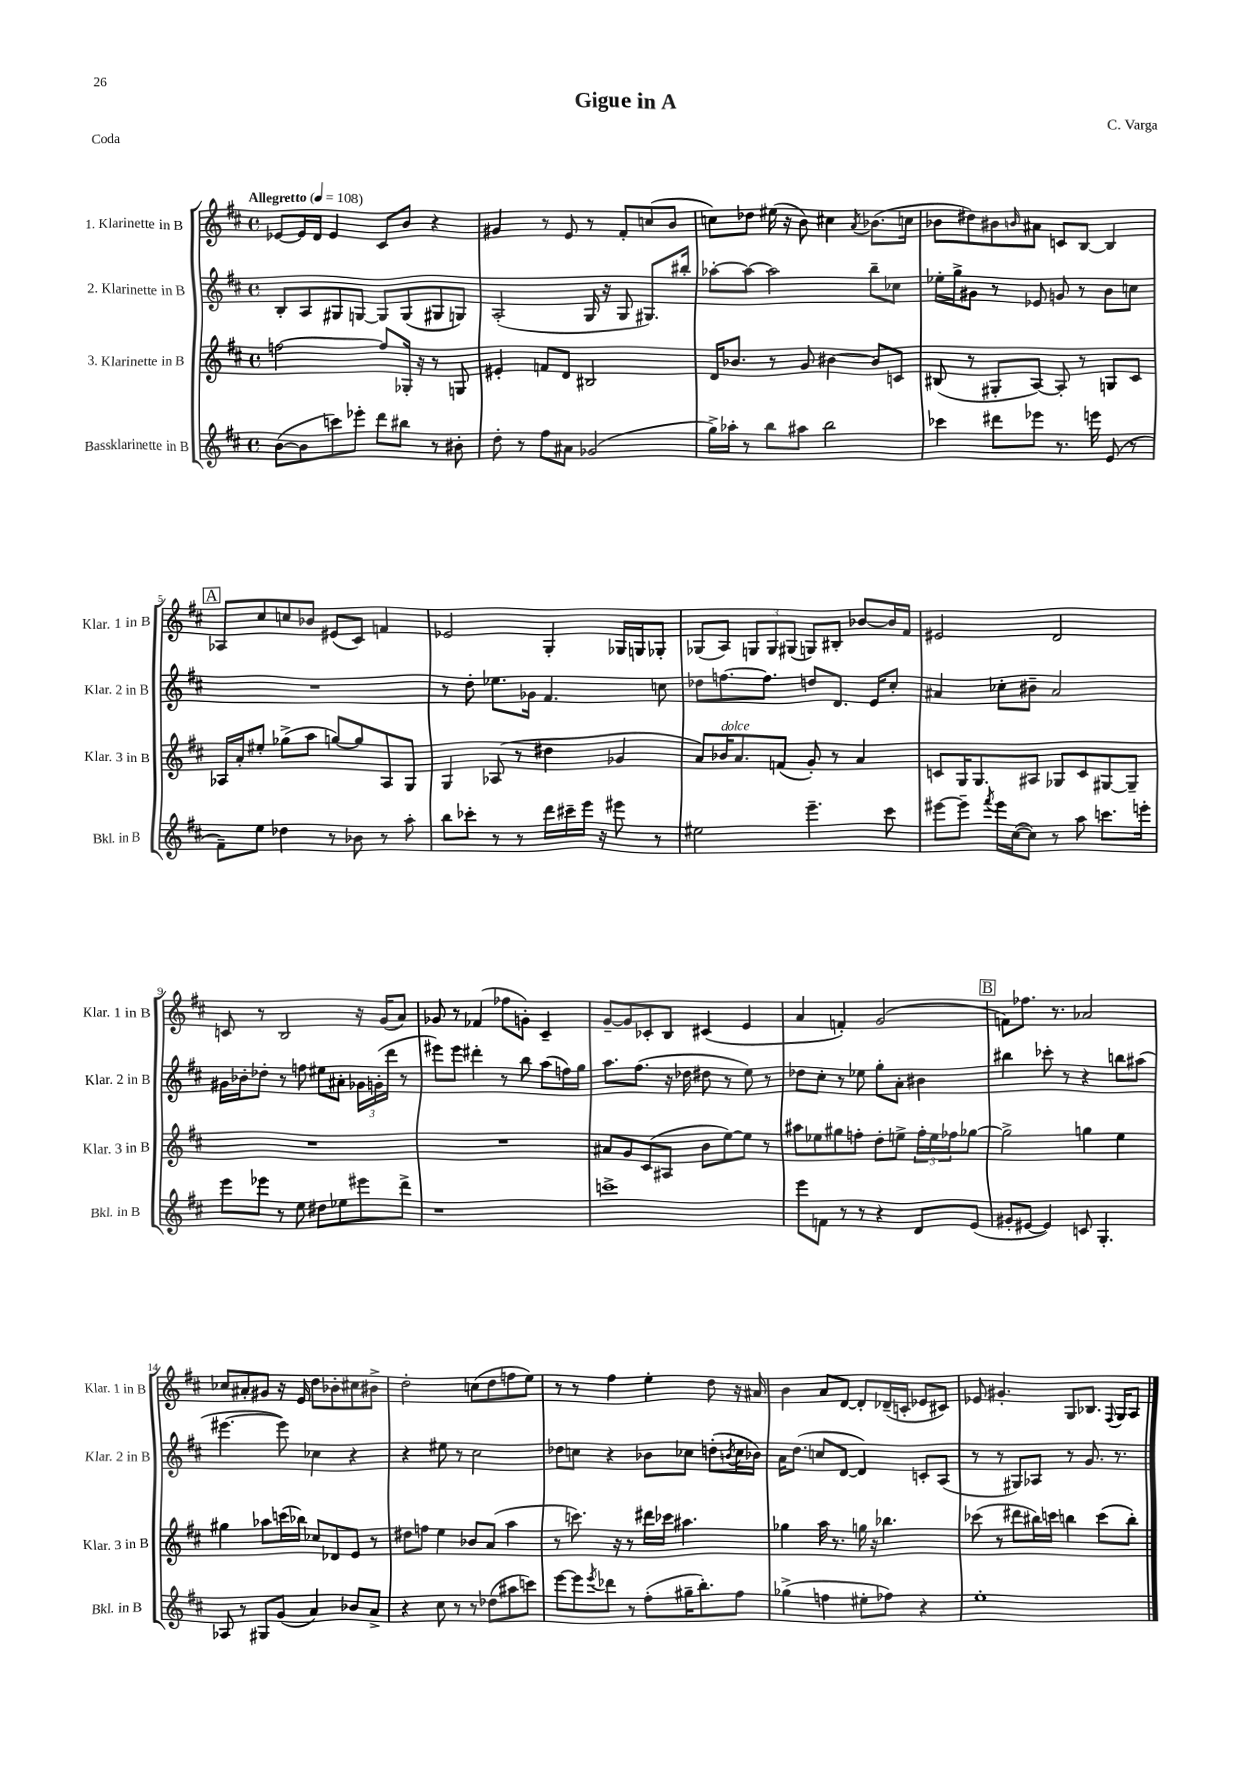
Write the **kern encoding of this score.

**kern	**kern	**kern	**kern
*part4	*part3	*part2	*part1
*staff4	*staff3	*staff2	*staff1
*I"Bassklarinette in B	*I"3. Klarinette in B	*I"2. Klarinette in B	*I"1. Klarinette in B
*I'Bkl. in B	*I'Klar. 3 in B	*I'Klar. 2 in B	*I'Klar. 1 in B
*clefG2	*clefG2	*clefG2	*clefG2
*k[f#c#]	*k[f#c#]	*k[f#c#]	*k[f#c#]
*M4/4	*M4/4	*M4/4	*M4/4
*met(c)	*met(c)	*met(c)	*met(c)
*MM108	*MM108	*MM108	*MM108
=1	=1	=1	=1
!	!	!	!LO:TX:a:B:t=Allegretto
([8b\L	[2ffn\	8B'/L	[8e-X/L
8b\]	.	8A/	16e-/L]
.	.	.	16d/JJ
8cccn\)	.	8G#X/	4e-/
8eee-X'\J	.	[8Gn/J	.
8ddd\L	8ff/L]	8G/L]	8c#/L
8bb#X\J	16G-X'/Jk	(8G/	8b/J
.	16r	.	.
8r	8r	8G#X/	4r
8b#X'\	8Gn/	8Gn/J)	.
=2	=2	=2	=2
8dd'\	4e#X'/	(2A'/	4g#X/
8r	.	.	.
8ff#\L	8fn/L	.	8r
8a#X\J	8d/J	.	8e/
(2g-X/	2B#X/	16G/	8r
.	.	16r	.
.	.	8G/	8f#'/L
.	.	8.G#X/L)	(8ccn/
.	.	.	8b/J
.	.	16bb#X'/Jk	.
=3	=3	=3	=3
16gg^\LL)	16d/KL	[8aa-X'\L	8ccn\L)
16aa-X'\JJ	8.b-X/J	.	.
8r	.	8aa-\J_	8dd-X\J
8bb\L	8r	2aa-\]	(16ee#X\
.	.	.	16r
8aa#X\J	8g/	.	8b\)
2bb\	[4b#X\	.	4cc#X\
.	.	.	8qa/
.	8b#/L]	8bb~\L	(8.b-X\L
.	8cn/J	8cc-X\J	.
.	.	.	16ccn\Jk
=4	=4	=4	=4
4ccc-X\	(8B#X/	16ee-X'\LL	8b-X\L
.	.	16gg^\J	.
.	8r	8g#X\J	8dd#X\)
8ddd#X\L	8G#X'/L	8r	8b#X\
.	.	.	16qqbn/
8eee-X\J	[8A/J)	8e-X/	8a#X\J
8.r	8A'/]	8gn/	8cn/L
.	8r	8r	[8B/J
16eeen\	.	.	.
(8e/	8Gn/L	8b\L	4B/]
8r	8c#/J	8ccn\J	.
!!LO:LB:g=z
!!LO:REH:place=s1:t=A
=5	=5	=5	=5
8f#~\L)	16A-X/LL	1r	8A-X/L
.	16a'/J	.	.
8ee\J	8ee#X'/J	.	8cc#/
4dd-X\	(8gg-X^\L	.	8ccn/
.	8aa\J	.	8b-X/J
8r	[8ggn/L)	.	(8e#X/L
8b-X\	8gg/]	.	8c#/J)
8r	8A-/	.	4fn/
8aa'\	8G/J	.	.
=6	=6	=6	=6
8bb\L	4G/	8r	2e-X/
8ccc-X'\J	.	8dd'\	.
8r	(8A-X/	8.ee-X\L	.
8r	8r	.	.
.	.	16g-X\Jk	.
16ddd\LL	4dd#X\	4.f#/	4G'/
16ccc#X~\	.	.	.
16eee\JJ	.	.	.
16r	.	.	.
8eee#X\	4g-X/	.	16G-X/LL
.	.	.	16Gn/J
8r	.	8ccn\	8G-X'/J
=7	=7	=7	=7
2ee#X\	8a/L)	8dd-X\L	(8G-X/L
!	!LO:TX:a:i:t=dolce	!	!
.	16b-X/K	[8.ffn\	8A/J)
.	8.a/	.	.
.	.	.	12Gn/L
.	.	8.ff\J]	.
.	.	.	12G/
.	(8fn/J	.	.
.	.	.	(12G#X/J
4.eee~\	8g'/)	8ddn/L	8Gn/L)
.	8r	8.d/J	8B#X'/J
.	4a/	.	[8b-X/L
.	.	16e/KL	.
8ccc#\	.	8cc#'/J	16b-/L]
.	.	.	16f#/JJ
=8	=8	=8	=8
[8eee#X\L	8cn/L	4a#X/	2e#X/
8eee#~\J]	16G/K	.	.
.	8.G/	.	.
8qfff#/	.	.	.
16eee#\LL	.	8cc-X'\L	.
([16cc#\J	.	.	.
8cc#\J])	8A#X/J	8b#X~\J	.
8r	8G-X/L	2a#/	2d/
8aa\	8c/	.	.
8.cccn\L	[8G#X/	.	.
.	8G#~/J]	.	.
16eeen'\Jk	.	.	.
!!LO:LB:g=z
=9	=9	=9	=9
8eee\L	1r	16g#X\LL	8cn/
.	.	16b-X'\J	.
8eee-X\J	.	8dd-X'\J	8r
8r	.	8r	2B/
8ee\	.	8ffn\	.
8dd#X\L	.	8ee#X\L	.
8ee-X\	.	8a#X'\J	.
8eee#X\	.	24g-X\LL	16r
.	.	(24gn'\	.
.	.	.	(16g/KL
.	.	24ddd\JJ	.
8ddd^\J	.	8r	8a/J)
=10	=10	=10	=10
1r	1r	8eee#X\L)	8g-X/
.	.	8eee#\J	8r
.	.	4ddd#X'\	(4f-X/
.	.	8r	8ff-X\L
.	.	8bb\	8gn'\J)
.	.	(8aa\L	4c#~/
.	.	16ffn\L)	.
.	.	16gg\JJ	.
=11	=11	=11	=11
1cccn^	8a#X/L	8.aa\L	[8g~/L
.	8g/	.	8g/]
.	.	(8.ff#\J	.
.	(8c#/	.	8c-X'/
.	8A#X/J	16r	8B/J
.	.	16dd-X\	.
.	8b\L	8dd#X\	(4c#X/
.	[8ee\)	8r	.
.	8ee\J]	8ee\)	4e/
.	8r	8r	.
=12	=12	=12	=12
8eee\L	8aa#X\L	8dd-X\L	4a/
8fn\J	8ee-X\	8cc#'\J	.
8r	8gg#X\	8r	4fn'/)
8r	8ffn'\J	8ee-X\	.
4r	8dd'\L	8gg'\L	(2g/
.	8een^\J	8a'\J	.
8d/L	24ff'\LL	4b#X\	.
.	24ee\	.	.
.	24ff-X\J	.	.
(8e/J	[8gg-X\J	.	.
!!LO:REH:place=s1:t=B
=13	=13	=13	=13
8g#X'/L	2gg-^\]	4bb#X\	8fn\L)
[8e#X/J	.	.	8.ff-X\J
4e#/])	.	8ccc-X'\	.
.	.	.	8.r
.	.	8r	.
8cn/	4ggn\	4r	2a-X/
4.G'/	.	.	.
.	4ee\	8bbn\L	.
.	.	(8aa#X\J	.
!!LO:LB:g=z
=14	=14	=14	=14
8A-X/	4gg#X\	[4.eee#X\	8cc-X/L
8r	.	.	8a#X'/
8G#X/L	8aa-X\L	.	8g#X/J
(8g/J	(16cccn\L	8eee#\])	16r
.	16bb-X\JJ)	.	16e/
4a/)	8cc-X/L	4cc-X\	8dd\L
.	8d-X/	.	8b-X'\
8b-X/L	8e/J	4r	8cc#X\
8a^/J	8r	.	8b#X^\J
=15	=15	=15	=15
4r	8dd#X\L	4r	2dd'\
.	8ffn\J	.	.
8cc#\	4ee\	8ee#X\	.
8r	.	8r	.
8r	8b-X/L	2cc#\	(8ccn\L
(8dd-X\L	(8a/J	.	8dd\
8aa#X\	4aa\	.	8ffn\
8cccn\J)	.	.	8ee\J)
=16	=16	=16	=16
[8eee\L	8r	8dd-X\L	8r
8eee\]	8.cccn\)	8ccn\J	8r
8qeee/	.	.	.
8ddd-X\J	.	4r	4ff#\
.	16r	.	.
8r	8r	.	.
(8ff#'\L	16ddd#X\LL	8b-X\L	4ee'\
.	16ccc-X\JJ	.	.
16gg#X~\K	4.aa#X\	8cc-X\J	.
8.bb'\)	.	.	.
.	.	(8ddn'\L	8dd\
.	.	8qbn/	.
8ff#\J	.	16cc-\L	16r
.	.	16b-X\JJ)	16a#X/
=17	=17	=17	=17
(4gg-X^\	4gg-X\	16a\KL	4b\
.	.	(8.dd\J	.
4ffn\	16aa\	8ccn/L	8a/L
.	8.r	.	.
.	.	[8d/J	[8d/J
8ee#X'\L	16ggn\	4d/])	8d'/L]
.	16r	.	.
8ff-X\J)	4.bb-X\	.	(16d-X~/L
.	.	.	16cn'/JJ
4r	.	8cn'/L	8e-X/L
.	.	(8A/J	8c#X/J)
=18	=18	=18	=18
1ee'	(8ccc-X\	8r	8e-X/
.	8r	8r	4.g#X'/
.	8ddd#X\L	8G#X/L)	.
.	16bb#X\L)	8A-X/J	.
.	16cccn\JJ	.	.
.	4bbn\	8r	8G/L
.	.	8.g/	8.B-X/J
.	(8ccc\L	.	.
.	.	.	8qqF#/
.	.	8.r	16G/KL
.	8bb'\J)	.	8A/J
==	==	==	==
*-	*-	*-	*-
